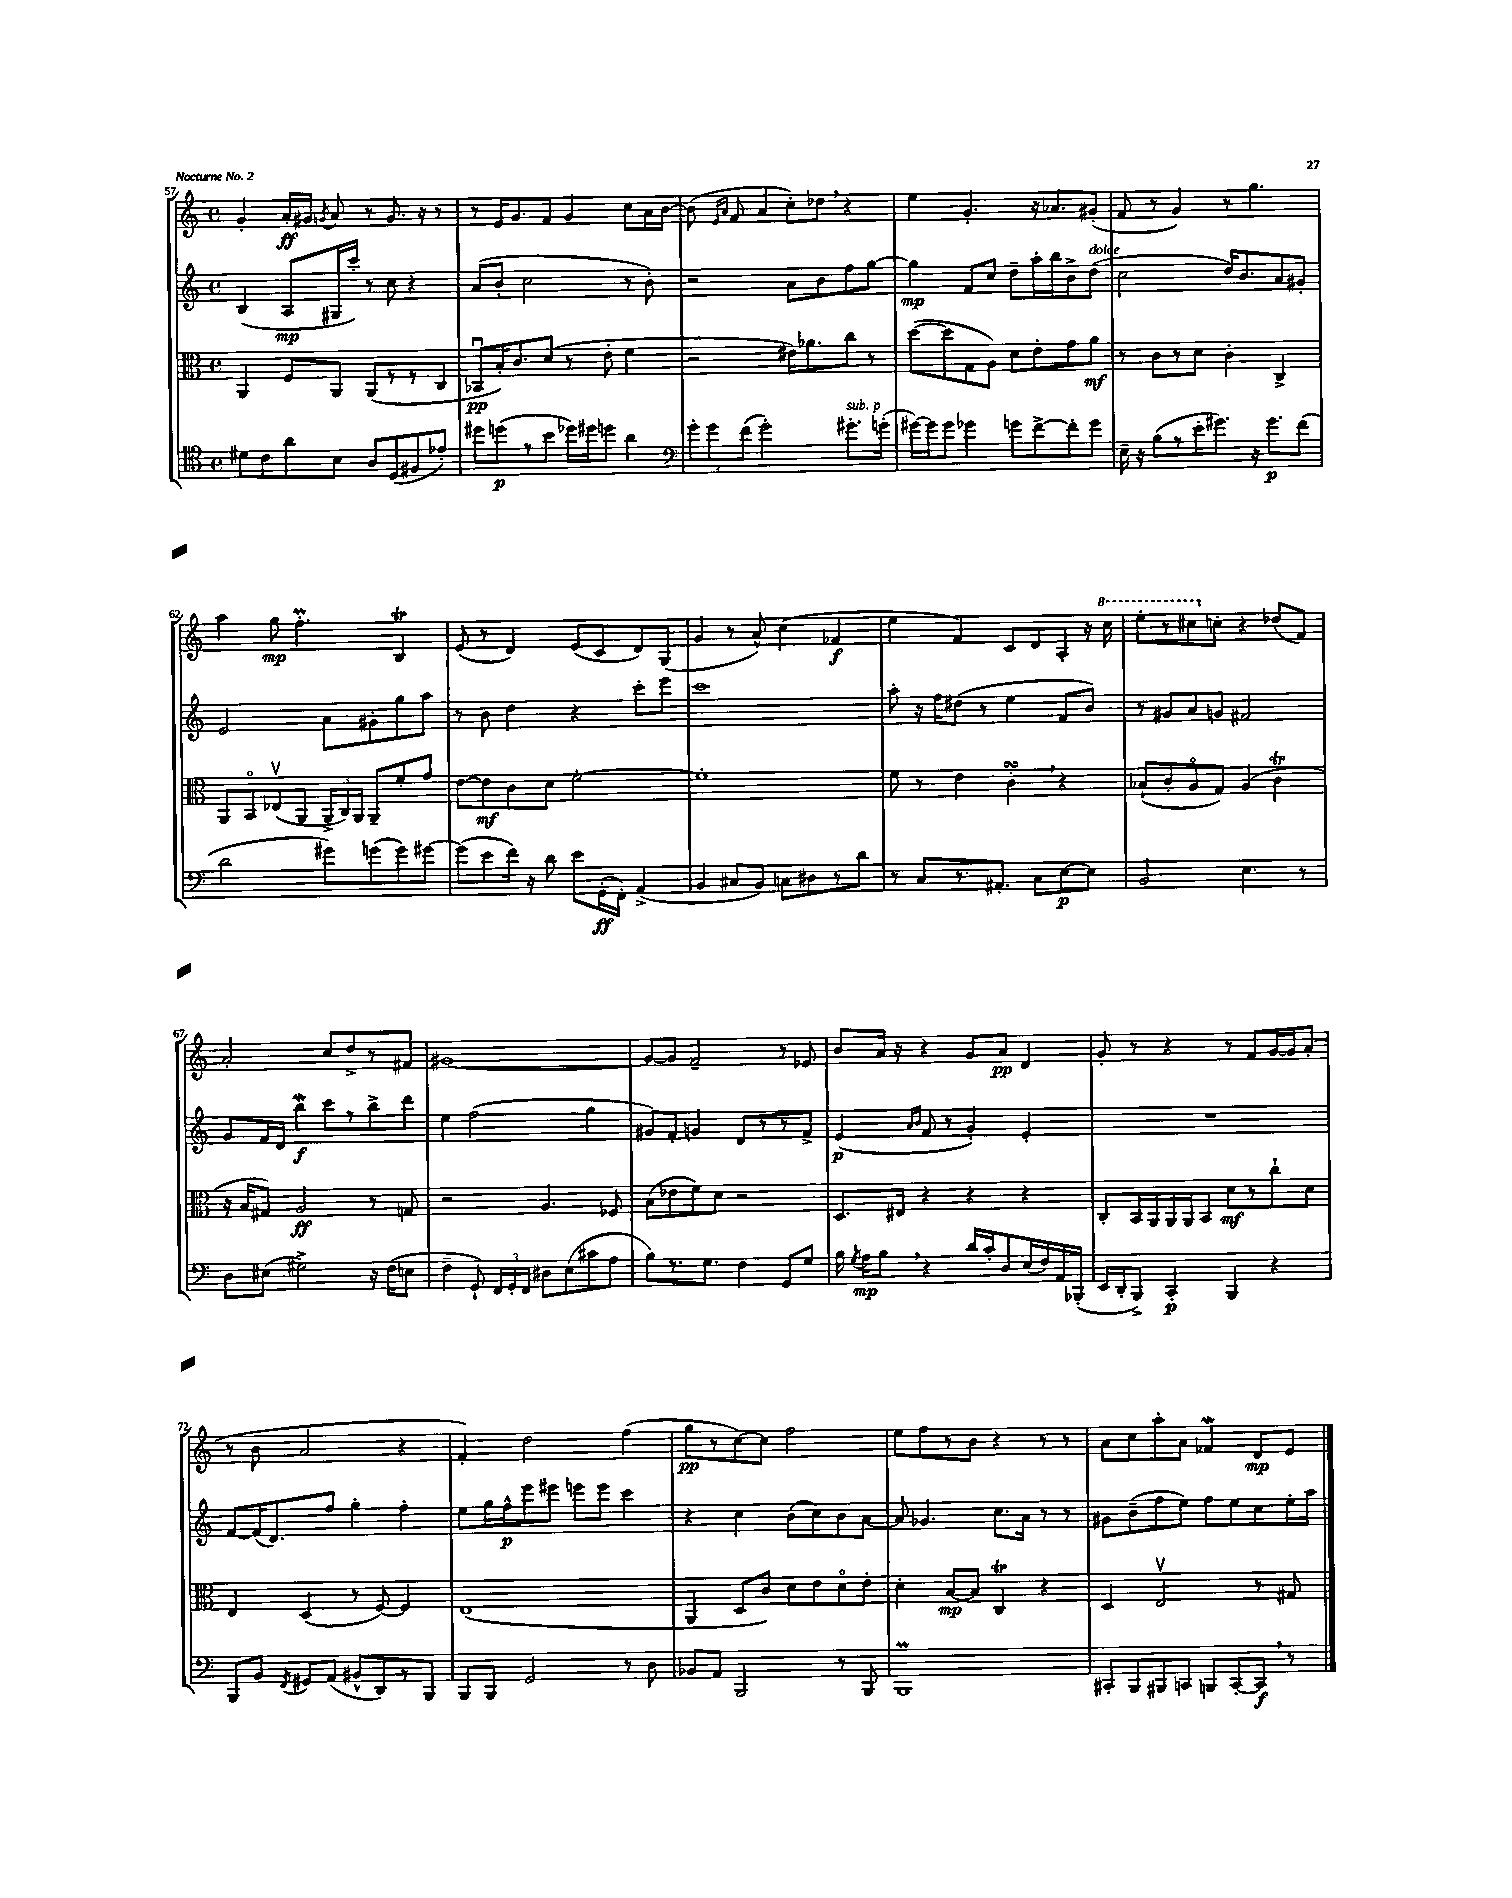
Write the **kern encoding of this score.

**kern	**kern	**kern	**kern
*staff4	*staff3	*staff2	*staff1
*clefC4	*clefC3	*clefG2	*clefG2
*k[]	*k[]	*k[]	*k[]
*M4/4	*M4/4	*M4/4	*M4/4
*met(c)	*met(c)	*met(c)	*met(c)
8d#\L	4AA/	(4B/	4g'/
8c\	.	.	.
8a\	8F/L	8A/L	16a'/LL
.	.	.	16g#/JJ
.	.	.	8qg/
8B\J	8AA/J	16G#/L	8a/
.	.	16ccc'/JJ)	.
8A/L	(8AA/L	8r	8r
(8D/	8r	8cc\	8.g/
8F#/	8r	4r	.
.	.	.	16r
8e-'/J)	8C/J	.	8r
=	=	=	=
8dd#\L	8BB-u/L	(8a/L	8r
(8dd\	16B'/K)	8b'/J	16e/LK
.	8.c/	.	8.g/
8r	.	2cc\	.
8b\J	(8d/J	.	8f/J
16dd-\LL)	8r	.	4g/
16dd#\J	.	.	.
8dd\J	8e'\	.	.
4a\	4f\	8r	8cc\L
.	.	8b'\)	16a\L
.	.	.	[16b\JJ
=	=	=	=
*clefF4	*	*	*
12g'\L	2r	2r	(8b\]
12g\	.	.	.
.	.	.	16qqe/LL
.	.	.	16qqa/JJ
.	.	.	8f/
(12f\J	.	.	.
2g'\)	.	.	4a/
.	16e#\LK)	8a\L	8cc'\L)
.	8.a-\	.	.
.	.	8b\	8dd-\J
8.g#'\L	8cc\J	8ff\	4r
.	8r	[8gg\J	.
(16g'\Jk	.	.	.
=	=	=	=
[16g#\LL)	([8dd\L	4gg\]	4ee\
16g#\]J	.	.	.
8g#\J	8dd\]	.	.
4g-\	8G\	8f/L	4.g'/
.	8A\J)	8cc/J	.
8g\L	8d\L	8dd~\L	.
[8f^\	8e'\	16aa'\L	16r
.	.	16bb\J	8.a-/L
8f'\]	8g\	8b^\	.
8g\J	8a\J	(8dd\J	(8g#'/J
=	=	=	=
16E~\	8r	2cc\	8f/
16r	.	.	.
(8B\L	8c\L	.	8r
8r	8r	.	4g/)
16e'\K	8d\J	.	.
8.g#\J)	.	.	.
.	4c'\	16dd/LK)	8r
.	.	8.b/	.
16r	.	.	4.gg\
8.g#\L	.	.	.
.	4C^/	8a/	.
(8f\J	.	8g#'/J	.
=	=	=	=
2d\	8AA/L	2e/	4aa\
.	8BBo/	.	.
.	(8E-v/	.	8gg\
.	8AA/J	.	4.ff'\
8g#\L)	24AA^/LL	8a\L	.
.	24C/)	.	.
.	24AA/JJ	.	.
(8g\	8AA~/L	8g#'\	.
8g\)	8f'/	8gg\	4B/
[8g#\J	8g/J	8aa\J	.
=	=	=	=
(8g#\]L	[8e\L	8r	(8e/
8e\	8e\]	8b\	8r
16f\Jk)	8c\	4dd\	4d/)
16r	.	.	.
8d\	8d\J	.	.
8e\L	[2f'\	4r	(8e/L
(16GG'\L	.	.	8c/
16FF'\JJ)	.	.	.
(4AA^/	.	8ccc'\L	8d/)
.	.	8eee\J	(8G/J
=	=	=	=
4BB/	1f']	1ccc	4g/
8C#/L	.	.	8r
8BB/J)	.	.	8a^^/)
8C\L	.	.	(4cc\
8D#\	.	.	.
8r	.	.	4f-/
8d\J	.	.	.
=	=	=	=
8r	8f\	8aa'\	4ee\
8C/L	8r	16r	.
.	.	16ff\LK	.
8.r	4e\	(8dd#\J	4f/)
.	.	8r	.
8.AA#'/J	.	.	.
.	4c'\	4ee\	8c/L
8C\L	.	.	8d/
[8E\	4r	8f/L	8A'/J
8E\]J	.	8b/J)	16r
.	.	.	16ccc\
=	=	=	=
2BB/	(8B-`/L	8r	8eee'\L
.	8c'/	8g#/L	8r
.	8Ao/	8a/	8ccc#\
.	8G/J)	8g/J	8cc'\J
4.E\	(4A/	2f#/	4r
.	4c\	.	(8dd-/L
8r	.	.	8f/J)
=	=	=	=
8D\L	16r	8g/L	2a'/
.	16B/LK	.	.
(8E#\J	8G#/J)	16f/L	.
.	.	16d/JJ	.
2G#^\)	2A/	4bb\	.
.	.	8ccc\L	8cc/L
.	.	8r	8dd^/
16r	8r	8bb^\	8r
(16F\LK	.	.	.
8E\J	8G/	8ddd\J	8f#/J
=	=	=	=
4F~\	2r	4ee\	[1g#
8GG`/)	.	(2ff\	.
24FF/LL	.	.	.
24GG'/	.	.	.
24FF/JJ	.	.	.
8D#\L	4.A/	.	.
(8E\	.	.	.
8c#\	.	4gg\	.
8A\J	8F-/	.	.
=	=	=	=
8B\L)	(8B\L	8g#/L)	8g#/_L
8.r	8e-\	8f'/J	8g#/]J
.	8f\)	4g/	2f~/
8.G\J	.	.	.
.	8d\J	.	.
4F\	2r	8d/L	.
.	.	8r	.
8GG/L	.	8r	8r
8G/J	.	8f^/J	8e-/
=	=	=	=
16B\	8.D/L	(4e/	8b/L
8qG/	.	.	.
16A\LK	.	.	.
8B\J	.	.	16a/Jk
.	16E#/Jk	.	16r
.	.	16qqa/LL	.
.	.	16qqb/JJ	.
4r	4r	8f/	4r
.	.	8r	.
16d/LL	4r	4g'/)	8g/L
16c'/J	.	.	.
8D/	.	.	8a/J
(16E/L	4r	4e'/	4d/
16F/)	.	.	.
16AA/	.	.	.
(16BBB-'/JJ	.	.	.
=	=	=	=
16EE/LL	8C'/L	1r	8g'/
16DD'/J	.	.	.
8BBB^/J)	16BB/L	.	8r
.	16AA/	.	.
4CC'/	16AA/	.	4r
.	16AA/J	.	.
.	8BB/J	.	.
4BBB/	8d\L	.	8r
.	8r	.	8f/L
4r	8cc`\	.	[16g/L
.	.	.	16g/]J
.	8d\J	.	(8a'/J
=	=	=	=
8BBB/L	4E/	[8f/L	8r
8BB/J	.	(16f/]K	8b\
.	.	8.d/)	.
8qFF/	.	.	.
8GG#/L	(4D/	.	2a/
(8AA/J	.	8ff/J	.
8BB#^^/L	8r	4gg'\	.
8DD/)	[8F/)	.	.
8r	4F/]	4ff'\	4r
8BBB/J	.	.	.
=	=	=	=
8BBB/L	(1E	8ee\L	4f'/)
8BBB/J	.	16gg\L	.
.	.	16ff^^\J	.
2GG/	.	8eee\	2dd\
.	.	8eee#\J	.
.	.	8eee\L	.
.	.	8eee\J	.
8r	.	4ccc\	(4ff\
8D\	.	.	.
=	=	=	=
8BB-/L	4AA/	4r	8gg\L
8AA/J	.	.	8r
2BBB/	8D/L	4cc\	[8cc\)
.	8c/J)	.	8cc\]J
.	8d\L	(8b\L	2ff\
.	8e\	8cc\)	.
8r	8do\	8b\	.
8BBB/	8e'\J	[8a\J	.
=	=	=	=
1BBB	4d'\	8a/]	8ee\L
.	.	4.g-/	8ff\
.	[8B/L	.	8r
.	8B/]J	.	8b\J
.	4C/	8.cc\L	4r
.	.	16a\Jk	.
.	4r	8r	8r
.	.	8r	8r
=	=	=	=
8CC#'/L	4D/	8g#\L	8a\L
8BBB/	.	(8b~\	8cc\
8BBB#/	2Ev/	8ff\	8aa'\
8CC/J	.	8ee\J)	8a\J
8BBB/L	.	8ff\L	4f-/
[8CC'/	.	8ee\	.
8CC/]J	8r	8cc\	8d/L
8r	8G#/	16ee'\L	8e/J
.	.	16aa\JJ	.
==	==	==	==
*-	*-	*-	*-
